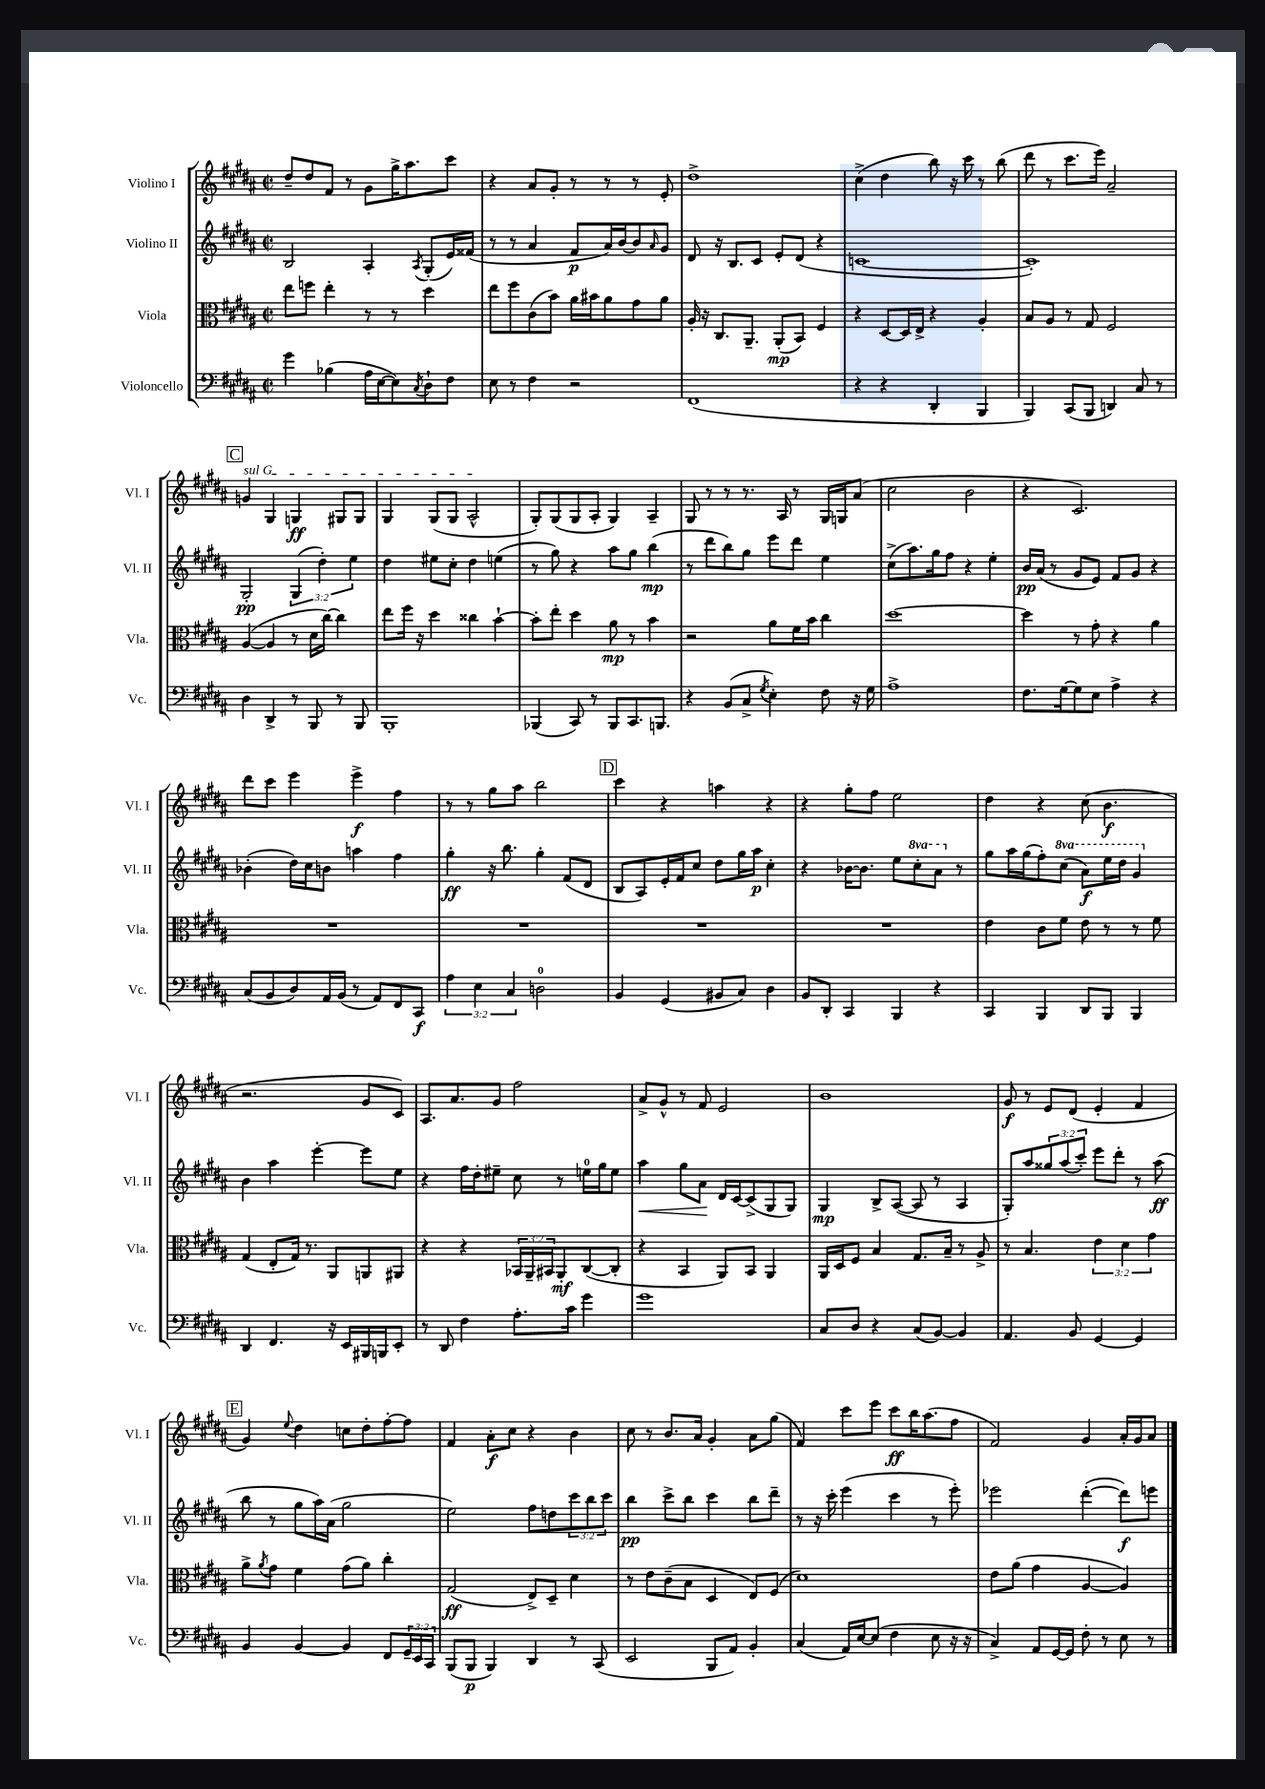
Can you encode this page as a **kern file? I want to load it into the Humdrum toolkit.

**kern	**dynam	**kern	**dynam	**kern	**dynam	**kern	**dynam
*part4	*part4	*part3	*part3	*part2	*part2	*part1	*part1
*staff4	*staff4	*staff3	*staff3	*staff2	*staff2	*staff1	*staff1
*I"Violoncello	*	*I"Viola	*	*I"Violino II	*	*I"Violino I	*
*I'Vc.	*	*I'Vla.	*	*I'Vl. II	*	*I'Vl. I	*
*clefF4	*	*clefC3	*	*clefG2	*	*clefG2	*
*k[f#c#g#d#a#]	*	*k[f#c#g#d#a#]	*	*k[f#c#g#d#a#]	*	*k[f#c#g#d#a#]	*
*M2/2	*	*M2/2	*	*M2/2	*	*M2/2	*
*met(c|)	*	*met(c|)	*	*met(c|)	*	*met(c|)	*
=49	=49	=49	=49	=49	=49	=49	=49
4g#\	.	8ee\L	.	2B/	.	8dd#~/L	.
.	.	8ffn\J	.	.	.	8dd#/	.
(4B-X\	.	4ee'\	.	.	.	8f#/J	.
.	.	.	.	.	.	8r	.
16A#\LL	.	8r	.	4A#'/	.	8g#\L	.
[16E\J	.	.	.	.	.	.	.
8E\])	.	8r	.	.	.	16gg#^\K	.
.	.	.	.	.	.	8.aa#\	.
8qC#/	.	.	.	8qA#/	.	.	.
8D#`\	.	4dd#\	.	(8G#'/L	.	.	.
8F#\J	.	.	.	16e/L)	.	8ccc#\J	.
.	.	.	.	(16f##X/JJ	.	.	.
=50	=50	=50	=50	=50	=50	=50	=50
8E\	.	8ee\L	.	8r	.	4r	.
8r	.	8ff#\	.	8r	.	.	.
4F#\	.	(8c#\	.	4a#/	.	8a#/L	.
.	.	8b\J)	.	.	.	8g#'/J	.
2r	.	16a#\LL	.	8f#/L	p	8r	.
.	.	16b#X\J	.	.	.	.	.
.	.	8a#\	.	16a#/L)	.	8r	.
.	.	.	.	[16b/J	.	.	.
.	.	8g#\	.	8b/]	.	8r	.
.	.	.	.	16qqa#/	.	.	.
.	.	8a#\J	.	8g#/J	.	8e'/	.
=51	=51	=51	=51	=51	=51	=51	=51
(1FF#	.	16A#'/	.	8d#/	.	1dd#^	.
.	.	16r	.	.	.	.	.
.	.	8.C#/L	.	16r	.	.	.
.	.	.	.	8.B/L	.	.	.
.	.	8.AA#~/J	.	.	.	.	.
.	.	.	.	8c#/J	.	.	.
.	.	(8AA#'/L	mp	8e'/L	.	.	.
.	.	8BB/J)	.	(8d#/J	.	.	.
.	.	4F#/	.	4r	.	.	.
=52	=52	=52	=52	=52	=52	=52	=52
4r	.	4r	.	[1cn	.	(4cc#^\	.
4r	.	[8D#/L	.	.	.	4dd#\	.
.	.	16D#/L]	.	.	.	.	.
.	.	16E^/JJ	.	.	.	.	.
4DD#'/	.	4r	.	.	.	8bb\)	.
.	.	.	.	.	.	16r	.
.	.	.	.	.	.	16ccc#\	.
4BBB/	.	4A#'/	.	.	.	8r	.
.	.	.	.	.	.	(8bb\	.
=53	=53	=53	=53	=53	=53	=53	=53
4BBB/)	.	8B/L	.	1c'])	.	8ddd#\	.
.	.	8A#/J	.	.	.	8r	.
(8CC#/L	.	8r	.	.	.	8.ccc#\L	.
8BBB/J	.	8G#/	.	.	.	.	.
.	.	.	.	.	.	16eee\Jk)	.
4DDn/)	.	2F#/	.	.	.	2a#~/	.
8C#/	.	.	.	.	.	.	.
8r	.	.	.	.	.	.	.
!!LO:LB:g=z
!!LO:REH:place=s1:t=C
=54	=54	=54	=54	=54	=54	=54	=54
!	!	!	!	!	!	!LO:TX:a:i:t=sul G	!
4D#\	.	([4A#/	.	2G#'/	pp	4gn/	.
4DD#^/	.	4A#/]	.	.	.	4G#/	.
8r	.	8r	.	(6G#/	.	4Gn/	ff
8BBB/	.	16d#\LL	.	.	.	.	.
.	.	.	.	6dd#'\)	.	.	.
.	.	[16cc#\JJ)	.	.	.	.	.
8r	.	4cc#\]	.	.	.	8G#X/L	.
.	.	.	.	6ee\	.	.	.
8BBB/	.	.	.	.	.	8G#/J	.
=55	=55	=55	=55	=55	=55	=55	=55
1BBB'	.	8ee\L	.	4dd#\	.	4G#/	.
.	.	16ff#\Jk	.	.	.	.	.
.	.	16r	.	.	.	.	.
.	.	4dd#\	.	8ee#X\L	.	(8G#/L	.
.	.	.	.	8cc#'\J	.	8G#/J	.
.	.	4cc##X\	.	4dd#\	.	2A#^^/	.
.	.	[4b`\	.	(4een\	.	.	.
=56	=56	=56	=56	=56	=56	=56	=56
(4BBB-X/	.	8b'\L]	.	8r	.	8G#'/L)	.
.	.	8ee'\J	.	8gg#\)	.	(8G#/	.
8CC#/)	.	4dd#\	.	4r	.	8G#/	.
8r	.	.	.	.	.	8A#'/J	.
8BBB-/L	.	8a#\	mp	8aa#\L	.	4G#/)	.
8.CC#/	.	8r	.	8gg#\J	.	.	.
.	.	4b\	.	(4bb\	mp	4A#~/	.
8.BBBn/J	.	.	.	.	.	.	.
=57	=57	=57	=57	=57	=57	=57	=57
4r	.	2r	.	8r	.	8G#/	.
.	.	.	.	8ddd#\L	.	8r	.
(8BB/L	.	.	.	8bb\)	.	8r	.
8C#^/J	.	.	.	8gg#\J	.	8.r	.
8qG#/	.	.	.	.	.	.	.
4E'\)	.	8a#\L	.	8eee\L	.	.	.
.	.	.	.	.	.	16A#/	.
.	.	16f#\L	.	8ddd#\J	.	8r	.
.	.	16b\JJ	.	.	.	.	.
8F#\	.	4cc#\	.	4ee\	.	16G#/LL	.
.	.	.	.	.	.	16Gn/J	.
16r	.	.	.	.	.	(8a#/J	.
16G#\	.	.	.	.	.	.	.
=58	=58	=58	=58	=58	=58	=58	=58
1A#^	.	[1dd#	.	(8cc#^\L	.	2cc#\	.
.	.	.	.	8.aa#\)	.	.	.
.	.	.	.	16gg#\k	.	.	.
.	.	.	.	8ff#\J	.	.	.
.	.	.	.	4r	.	2b\	.
.	.	.	.	4ee'\	.	.	.
=59	=59	=59	=59	=59	=59	=59	=59
8.F#\L	.	4dd#\]	.	16b/LL	pp	4r	.
.	.	.	.	(16a#/JJ	.	.	.
.	.	.	.	8r	.	.	.
[16G#\k	.	.	.	.	.	.	.
8G#\]	.	8r	.	8g#/L	.	2.c#/)	.
8E\J	.	8g#'\	.	8e/J)	.	.	.
4A#^\	.	4r	.	8f#/L	.	.	.
.	.	.	.	8g#/J	.	.	.
4r	.	4a#\	.	4r	.	.	.
!!LO:LB:g=z
=60	=60	=60	=60	=60	=60	=60	=60
(8C#/L	.	1r	.	(4b-X'\	.	8ddd#\L	.
8BB/	.	.	.	.	.	8ccc#\J	.
8D#/)	.	.	.	16dd#\LL)	.	4eee\	.
.	.	.	.	16cc#\J	.	.	.
16AA#/L	.	.	.	8bn\J	.	.	.
(16BB/JJ	.	.	.	.	.	.	.
8r	.	.	.	4aan\	.	4eee^\	f
8AA#/L)	.	.	.	.	.	.	.
8FF#/	.	.	.	4ff#\	.	4ff#\	.
8CC#/J	f	.	.	.	.	.	.
=61	=61	=61	=61	=61	=61	=61	=61
6A#\	.	1r	.	4gg#'\	ff	8r	.
.	.	.	.	.	.	8r	.
6E\	.	.	.	.	.	.	.
.	.	.	.	16r	.	8gg#\L	.
.	.	.	.	8.bb\	.	.	.
6C#/	.	.	.	.	.	.	.
.	.	.	.	.	.	8aa#\J	.
2Dn\	.	.	.	4gg#'\	.	2bb\	.
.	.	.	.	(8f#/L	.	.	.
.	.	.	.	8d#/J	.	.	.
!!LO:REH:place=s1:t=D
=62	=62	=62	=62	=62	=62	=62	=62
4BB/	.	1r	.	8B/L	.	4ccc#\	.
.	.	.	.	8A#/)	.	.	.
(4GG#/	.	.	.	16e'/L	.	4r	.
.	.	.	.	16f#/J	.	.	.
.	.	.	.	8cc#/J	.	.	.
8BB#X/L	.	.	.	8dd#\L	.	4aan\	.
8C#/J)	.	.	.	16gg#\L	.	.	.
.	.	.	.	16aa#\JJ	p	.	.
4D#\	.	.	.	4cc#'\	.	4r	.
=63	=63	=63	=63	=63	=63	=63	=63
8BB/L	.	1r	.	4r	.	4r	.
8DD#'/J	.	.	.	.	.	.	.
4CC#/	.	.	.	[16b-X\KL	.	8gg#'\L	.
.	.	.	.	8.b-\J]	.	.	.
.	.	.	.	.	.	8ff#\J	.
4BBB/	.	.	.	8ee\L	.	2ee\	.
*	*	*	*	*8va	*	*	*
.	.	.	.	8ccc#'\	.	.	.
4r	.	.	.	8aa#\J	.	.	.
*	*	*	*	*X8va	*	*	*
.	.	.	.	8r	.	.	.
=64	=64	=64	=64	=64	=64	=64	=64
4CC#/	.	4e\	.	8gg#\L	.	4dd#\	.
.	.	.	.	16aa#\L	.	.	.
.	.	.	.	(16gg#\J	.	.	.
4BBB/	.	8c#\L	.	8ff#'\)	.	4r	.
*	*	*	*	*8va	*	*	*
.	.	8f#\J	.	(8ccc#\J	.	.	.
8DD#/L	.	8e\	.	8aa#\L)	f	(8cc#\	.
8BBB/J	.	8r	.	16eee\L	.	4.b\	f
.	.	.	.	16ddd#\JJ	.	.	.
4BBB/	.	8r	.	4gg#/	.	.	.
.	.	8f#\	.	.	.	.	.
!!LO:LB:g=z
=65	=65	=65	=65	=65	=65	=65	=65
*	*	*	*	*X8va	*	*	*
4DD#/	.	(4G#/	.	4b\	.	2.r	.
4.FF#/	.	8E'/L	.	4aa#\	.	.	.
.	.	16G#/Jk)	.	.	.	.	.
.	.	8.r	.	.	.	.	.
.	.	.	.	[4eee'\	.	.	.
16r	.	8AA#/L	.	.	.	.	.
16EE/LL	.	.	.	.	.	.	.
16BBB#X/	.	8AAn/	.	8eee\L]	.	8g#/L	.
16BBBn/J	.	.	.	.	.	.	.
8EE'/J	.	8AA#X/J	.	8ee\J	.	8c#/J)	.
=66	=66	=66	=66	=66	=66	=66	=66
8r	.	4r	.	4r	.	8.A#/L	.
8DD#/	.	.	.	.	.	.	.
.	.	.	.	.	.	8.a#/	.
4F#\	.	4r	.	16ff#\LL	.	.	.
.	.	.	.	16dd#'\J	.	.	.
.	.	.	.	8ee#X~\J	.	8g#/J	.
8.A#'\L	.	24BB-X/LL	.	8cc#\	.	2ff#\	.
.	.	24AA#~/	.	.	.	.	.
.	.	24BB#X/J	.	.	.	.	.
.	.	8AA#'/	mf	8r	.	.	.
16c#\Jk	.	.	.	.	.	.	.
4g#\	.	([8C#/	.	16een\LL	.	.	.
.	.	.	.	16gg#\J	.	.	.
.	.	8C#'/J]	.	8ee\J	.	.	.
=67	=67	=67	=67	=67	=67	=67	=67
!	!	!	!	!	!LO:HP:b	!	!
1g#	.	4r	.	4aa#\	<	8a#^/L	.
.	.	.	.	.	.	8g#^^/J	.
.	.	4BB/	.	8gg#\L	.	8r	.
.	.	.	.	8a#\J	.	8f#/	.
.	.	8AA#/L)	.	16d#/LL	[	2e/	.
.	.	.	.	[16c#/J	.	.	.
.	.	8BB/J	.	(8c#^/]	.	.	.
.	.	4AA#/	.	8G#/	.	.	.
.	.	.	.	8G#/J)	.	.	.
=68	=68	=68	=68	=68	=68	=68	=68
8C#/L	.	16AA#/LL	.	4G#/	mp	1b	.
.	.	16D#/J	.	.	.	.	.
8D#/J	.	8F#/J	.	.	.	.	.
4r	.	4B/	.	8B^/L	.	.	.
.	.	.	.	([8A#/J	.	.	.
(8C#/L	.	8.G#/L	.	8A#/]	.	.	.
[8BB/J)	.	.	.	8r	.	.	.
.	.	16B~/Jk	.	.	.	.	.
4BB/]	.	8r	.	4A#/	.	.	.
.	.	8A#^/	.	.	.	.	.
=69	=69	=69	=69	=69	=69	=69	=69
4.AA#/	.	8r	.	8G#'/L)	.	8g#/	f
.	.	4.B/	.	8aa#/	.	8r	.
.	.	.	.	12gg##X/	.	8e/L	.
.	.	.	.	(12aa#/	.	.	.
8BB/	.	.	.	.	.	(8d#/J	.
.	.	.	.	12ccc#'/J)	.	.	.
[4GG#/	.	6e\	.	8eee\L	.	4e'/	.
.	.	.	.	8ddd#'\J	.	.	.
.	.	6d#\	.	.	.	.	.
4GG#/]	.	.	.	8r	.	4f#/	.
.	.	6g#\	.	.	.	.	.
.	.	.	.	(8aa#\	ff	.	.
!!LO:LB:g=z
!!LO:REH:place=s1:t=E
=70	=70	=70	=70	=70	=70	=70	=70
4BB/	.	8a#^\L	.	8bb\	.	4g#/)	.
.	.	8qa#/	.	.	.	.	.
.	.	8g#\J	.	8r	.	.	.
.	.	.	.	.	.	8qqee/	.
[4BB/	.	4f#\	.	8gg#\L	.	4dd#\	.
.	.	.	.	16aa#\L)	.	.	.
.	.	.	.	(16a#\JJ	.	.	.
4BB/]	.	(8g#\L	.	2gg#\	.	8ccn\L	.
.	.	8a#\J)	.	.	.	8dd#'\	.
8FF#/L	.	4cc#'\	.	.	.	[8ff#'\	.
24GG#~/L	.	.	.	.	.	8ff#\J]	.
24EE/	.	.	.	.	.	.	.
24CC#/JJ	.	.	.	.	.	.	.
=71	=71	=71	=71	=71	=71	=71	=71
(8BBB/L	.	(2G#/	ff	2ee\)	.	4f#/	.
8BBB/J	p	.	.	.	.	.	.
4BBB/)	.	.	.	.	.	8a#'\L	f
.	.	.	.	.	.	8cc#\J	.
4DD#/	.	8E^/L)	.	8ff#\L	.	4r	.
.	.	8D#~/J	.	8ddn\	.	.	.
8r	.	4d#\	.	12ccc#\	.	4b\	.
.	.	.	.	12bb\	.	.	.
(8CC#/	.	.	.	.	.	.	.
.	.	.	.	12ccc#\J	.	.	.
=72	=72	=72	=72	=72	=72	=72	=72
2EE/	.	8r	.	4bb\	pp	8cc#\	.
.	.	8e\L	.	.	.	8r	.
.	.	(8c#~\	.	8ccc#^\L	.	8.b/L	.
.	.	8B\J	.	8bb\J	.	.	.
.	.	.	.	.	.	16a#/Jk	.
8BBB/L	.	4D#/	.	4ccc#\	.	4g#'/	.
8AA#/J)	.	.	.	.	.	.	.
4BB'/	.	8E/L)	.	8bb\L	.	8a#\L	.
.	.	(8F#/J	.	8ddd#~\J	.	(8gg#\J	.
=73	=73	=73	=73	=73	=73	=73	=73
(4C#/	.	1d#)	.	8r	.	4f#/)	.
.	.	.	.	16r	.	.	.
.	.	.	.	16ccc#'\	.	.	.
16AA#/LL)	.	.	.	(4eee\	.	8ccc#\L	.
[16E/J	.	.	.	.	.	.	.
(8E/J]	.	.	.	.	.	8eee\J	.
4F#\	.	.	.	4ccc#\	.	8ccc#\L	ff
.	.	.	.	.	.	16bb\K	.
.	.	.	.	.	.	(8.aa#\	.
8E\	.	.	.	8r	.	.	.
16r	.	.	.	8eee'\)	.	8ff#\J	.
16r	.	.	.	.	.	.	.
=74	=74	=74	=74	=74	=74	=74	=74
4C#^/)	.	8e\L	.	2eee-X\	.	2f#/)	.
.	.	(8a#\J	.	.	.	.	.
8AA#/L	.	4g#\	.	.	.	.	.
[16GG#/L	.	.	.	.	.	.	.
16GG#/JJ]	.	.	.	.	.	.	.
8F#'\	.	[4A#/	.	([4ddd#'\	.	4g#/	.
8r	.	.	.	.	.	.	.
8E\	.	4A#/])	.	8ddd#\L])	f	16a#'/LL	.
.	.	.	.	.	.	16g#/J	.
8r	.	.	.	8eeen\J	.	8a#/J	.
==	==	==	==	==	==	==	==
*-	*-	*-	*-	*-	*-	*-	*-
